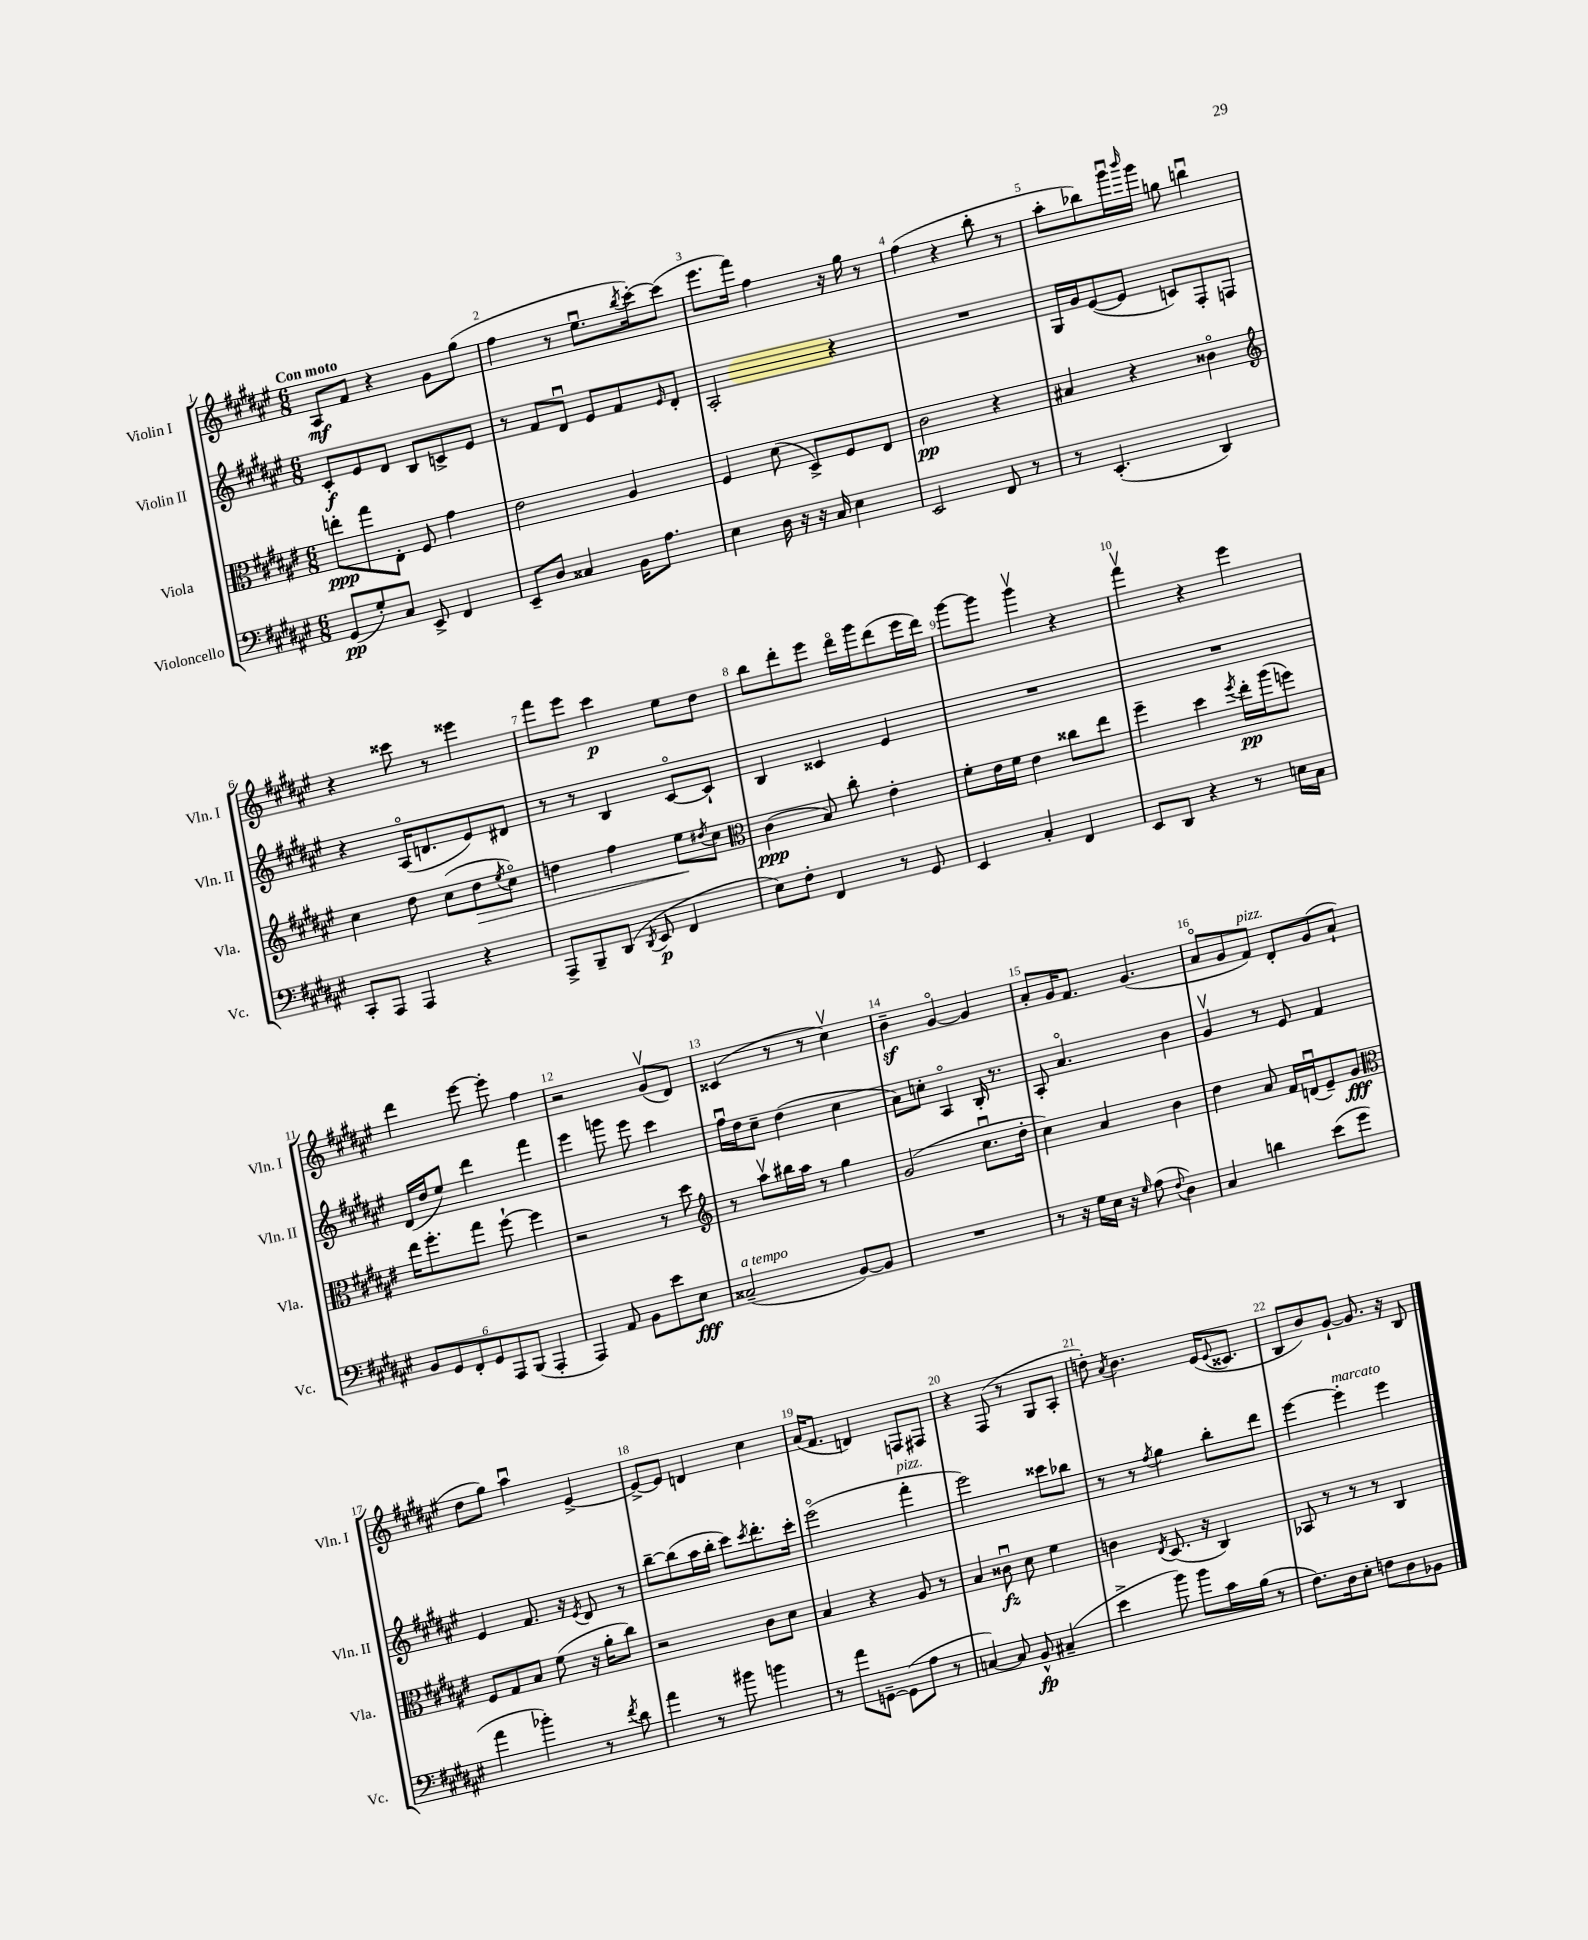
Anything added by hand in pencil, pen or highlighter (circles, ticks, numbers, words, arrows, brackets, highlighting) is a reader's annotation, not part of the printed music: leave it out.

**kern	**kern	**kern	**kern
*staff4	*staff3	*staff2	*staff1
*clefF4	*clefC3	*clefG2	*clefG2
*k[f#c#g#d#a#e#]	*k[f#c#g#d#a#e#]	*k[f#c#g#d#a#e#]	*k[f#c#g#d#a#e#]
*M6/8	*M6/8	*M6/8	*M6/8
(8GG#/L	8ee'\L	8c#'/L	8A#/L
8G#'/)	8gg#\	8e#/	8f#/J
8C#/J	8E#'\J	8d#/J	4r
8EE#^/	8F#/	8B/L	.
4FF#/	4g#\	8c^/	8g#\L
.	.	8e#/J	(8gg#\J
=	=	=	=
8EE#~/L	2e#\	8r	4ff#\
8D#/J	.	8f#/L	.
4C##/	.	8d#u/J	8r
.	.	8e#/L	8.ee#u\L
16BB\LK	4A#/	8f#/	.
.	.	.	8qbb/
8.A#\J	.	.	[16ccc#'\k)
.	.	16qqe#/	.
.	.	8d#'/J	(8ccc#\]J
=	=	=	=
4E#\	4F#/	2A#'/	8.eee#\L
.	.	.	16fff#\Jk)
16D#\	(8d#\	.	4ff#\
16r	.	.	.
16r	8D#^/L)	.	.
16C#/	.	.	.
4E#\	8F#/	4r	16r
.	.	.	16gg#\
.	8E#/J	.	8r
=	=	=	=
2EE#/	2c#\	2.r	(4ff#\
.	.	.	4r
8FF#/	4r	.	8bb'\
8r	.	.	8r
=	=	=	=
8r	4B#/	16G#/LL	8aa#'\L
.	.	16g#/J	.
(4.EE#'/	.	([8e#/	8bb-\)
.	4r	8e#/]J	16ggg#u\L
.	.	.	16qqbbb/
.	.	.	16ggg#\JJ
.	.	8c/L)	8gg\
4DD#/)	4c##o\	8F#'/	4bbu\
.	.	8F/J	.
=	=	=	=
*	*clefG2	*	*
8CC#'/L	4cc#\	4r	4r
8AAA#/J	.	.	.
4AAA#/	8dd#\	(16A#o/LK	8ccc##\
.	.	8.d/	.
.	(8cc#\L	.	8r
4r	8dd#\	8e#/)	4eee##\
.	8qee#/	.	.
.	8cc#o\J)	8d#/J	.
=	=	=	=
8AAA#^/L	4dd\	8r	8fff#\L
8BBB~/	.	8r	8eee#\J
(8DD#/J	4ff#\	4B/	4ccc#\
8qDD#/	.	.	.
8EE#/	.	.	.
4FF#/	8ee#\L	[8c#o/L	8ee#\L
.	8qdd#/	.	.
.	8cc#\J	8c#`/]J	8dd#\J
=	=	=	=
*	*clefC3	*	*
8E#\L)	(4c#\	4B/	8bb\L
8F#'\J	.	.	8ddd#'\
4FF#/	8B/)	4c##/	8eee#\J
.	8cc#'\	.	16ddd#o\LL
.	.	.	16ggg#\J
8r	4e#'\	4e#/	(8ddd#\
8GG#/	.	.	16eee#\L
.	.	.	16ddd#\JJ)
=	=	=	=
4EE#/	8f#'\L	2.r	[8ggg#\L
.	16e#\L	.	8ggg#\]J
.	16f#\JJ	.	.
4C#'/	4e#\	.	4ggg#v\
4FF#/	8cc##\L	.	4r
.	8ee#\J	.	.
=	=	=	=
8EE#/L	4ff#~\	2.r	4fff#v\
8DD#/J	.	.	.
4r	4dd#\	.	4r
.	8qff#/	.	.
8r	16ee#'\LL	.	4eee#\
.	(16aa#\J	.	.
16E\LL	8ff\J)	.	.
16C#\JJ	.	.	.
=	=	=	=
12BB/L	16ee#\LK	(16d#/LL	4ddd#\
.	8.ff#'\	16dd#/J	.
12GG#/	.	.	.
.	.	8ee#/J)	.
12FF#'/	.	.	.
12GG#/	8gg#\J	4ddd#\	[8eee#\
12AAA#/	.	.	.
.	[8ff#`\	.	8eee#'\]
(12BBB/J	.	.	.
4AAA#'/	4ff#\]	4fff#\	4ff#\
=	=	=	=
4AAA#/)	2r	4eee#\	2r
8AA#/	.	8ggg\	.
8BB\L	.	8eee#\	.
8e#\	8r	4ccc#\	(8g#v/L
8E#\J	8dd#\	.	8d#/J)
=	=	=	=
*	*clefG2	*	*
(2C##~/	8r	16ff#u\LL	(4c##/
.	.	16dd#\J	.
.	8aa#v\L	8cc#~\J	.
.	16bb#\L	(4dd#\	8r
.	16aa#\JJ	.	.
.	8r	.	8r
[8BB/L)	4gg#\	4cc#\	4cc#v\)
8BB/]J	.	.	.
=	=	=	=
2.r	(2g#/	8a#\L)	4b~\
.	.	8cc'\J	.
.	.	4A#o/	[4g#o/
.	8.cc#u\L	16B'/	4g#/]
.	.	8.r	.
.	16dd#'\Jk	.	.
=	=	=	=
8r	4cc#\)	8A#'/	8a#'/L
16r	.	4.a#o/	16g#/K
16G#\LL	.	.	8.f#/J
16E#\JJ	4a#/	.	.
16r	.	.	.
16qqG#/	.	.	.
(8A#\	.	.	(4.g#/
8qqF#/	.	.	.
4D#\)	4b\	4b\	.
=	=	=	=
4C#/	4dd#\	4g#v/	8a#o/L
.	.	.	8g#/
4d\	8a#/	8r	8f#/J)
.	16f#/LL	8e#/	8d#'/L
.	(16du/J	.	.
(8e#\L	8e#~/)	4f#/	(8g#/
8g#\J	8g#/J	.	8a#`/J
=	=	=	=
*	*clefC3	*	*
4a#\	8F#/L	4e#/	8dd#\L
.	8G#/	.	8gg#\J)
4b-'\)	8B/J	8.f#/	4aa#u\
.	(8f#\	.	.
.	.	16r	.
.	.	8qe#/	.
8r	16r	8d#/	[4e#^/
.	16a#'\LK	.	.
8qf#/	.	.	.
8d#\	8cc#\J)	8r	.
=	=	=	=
4a#\	2r	[8bb~\L	8e#^/_L
.	.	(8bb\]	8e#/]J
8r	.	16aa#\L	4d/
.	.	16bb'\JJ	.
8b#\	.	8ccc#\L)	.
.	.	8qccc#/	.
4b\	8c#\L	8.ddd#'\	4cc#\
.	8d#\J	.	.
.	.	16ccc#'\Jk	.
=	=	=	=
8r	4B/	(2eee#o\	(16a#/LK
.	.	.	8.f#/J
8a#\L	.	.	.
[8GG~\J	4r	.	4d/)
(8GG\]L	.	.	.
8A#\J	8A#/	4fff#'\	8F/L
8r	8r	.	8F#/J
=	=	=	=
[4C/)	4B/	2eee#\)	4r
8C/]	8c##u\	.	(8F#/
8BB^^/	8d#\	.	8r
(4C#~/	4f#\	8ccc##\L	8G#/L
.	.	8bb-\J	8A#'/J
=	=	=	=
4e#^\	4c\	8r	8dd'\)
.	.	.	8qa#/
.	.	8r	4.b\
.	8qE#/	8qff#/	.
8b\)	(8.D#/	4gg#\	.
8b\L	.	.	.
.	16r	.	.
16c#\L	4C#/)	8bb'\L	(16e#/LK
.	.	.	8qqe#/
(16B\JJ	.	.	8.c##/J
8r	.	8ddd#\J	.
=	=	=	=
8.F#\L)	8BB-/	[4eee#\	8B/L
.	8r	.	8b/)
16D#\k	.	.	.
8E#'\J	8r	4eee#'\]	[8g#`/J
8F\L	8r	.	8.g#/]
8D#\	4C#/	4eee#\	.
.	.	.	16r
8BB-\J	.	.	8B/
==	==	==	==
*-	*-	*-	*-
